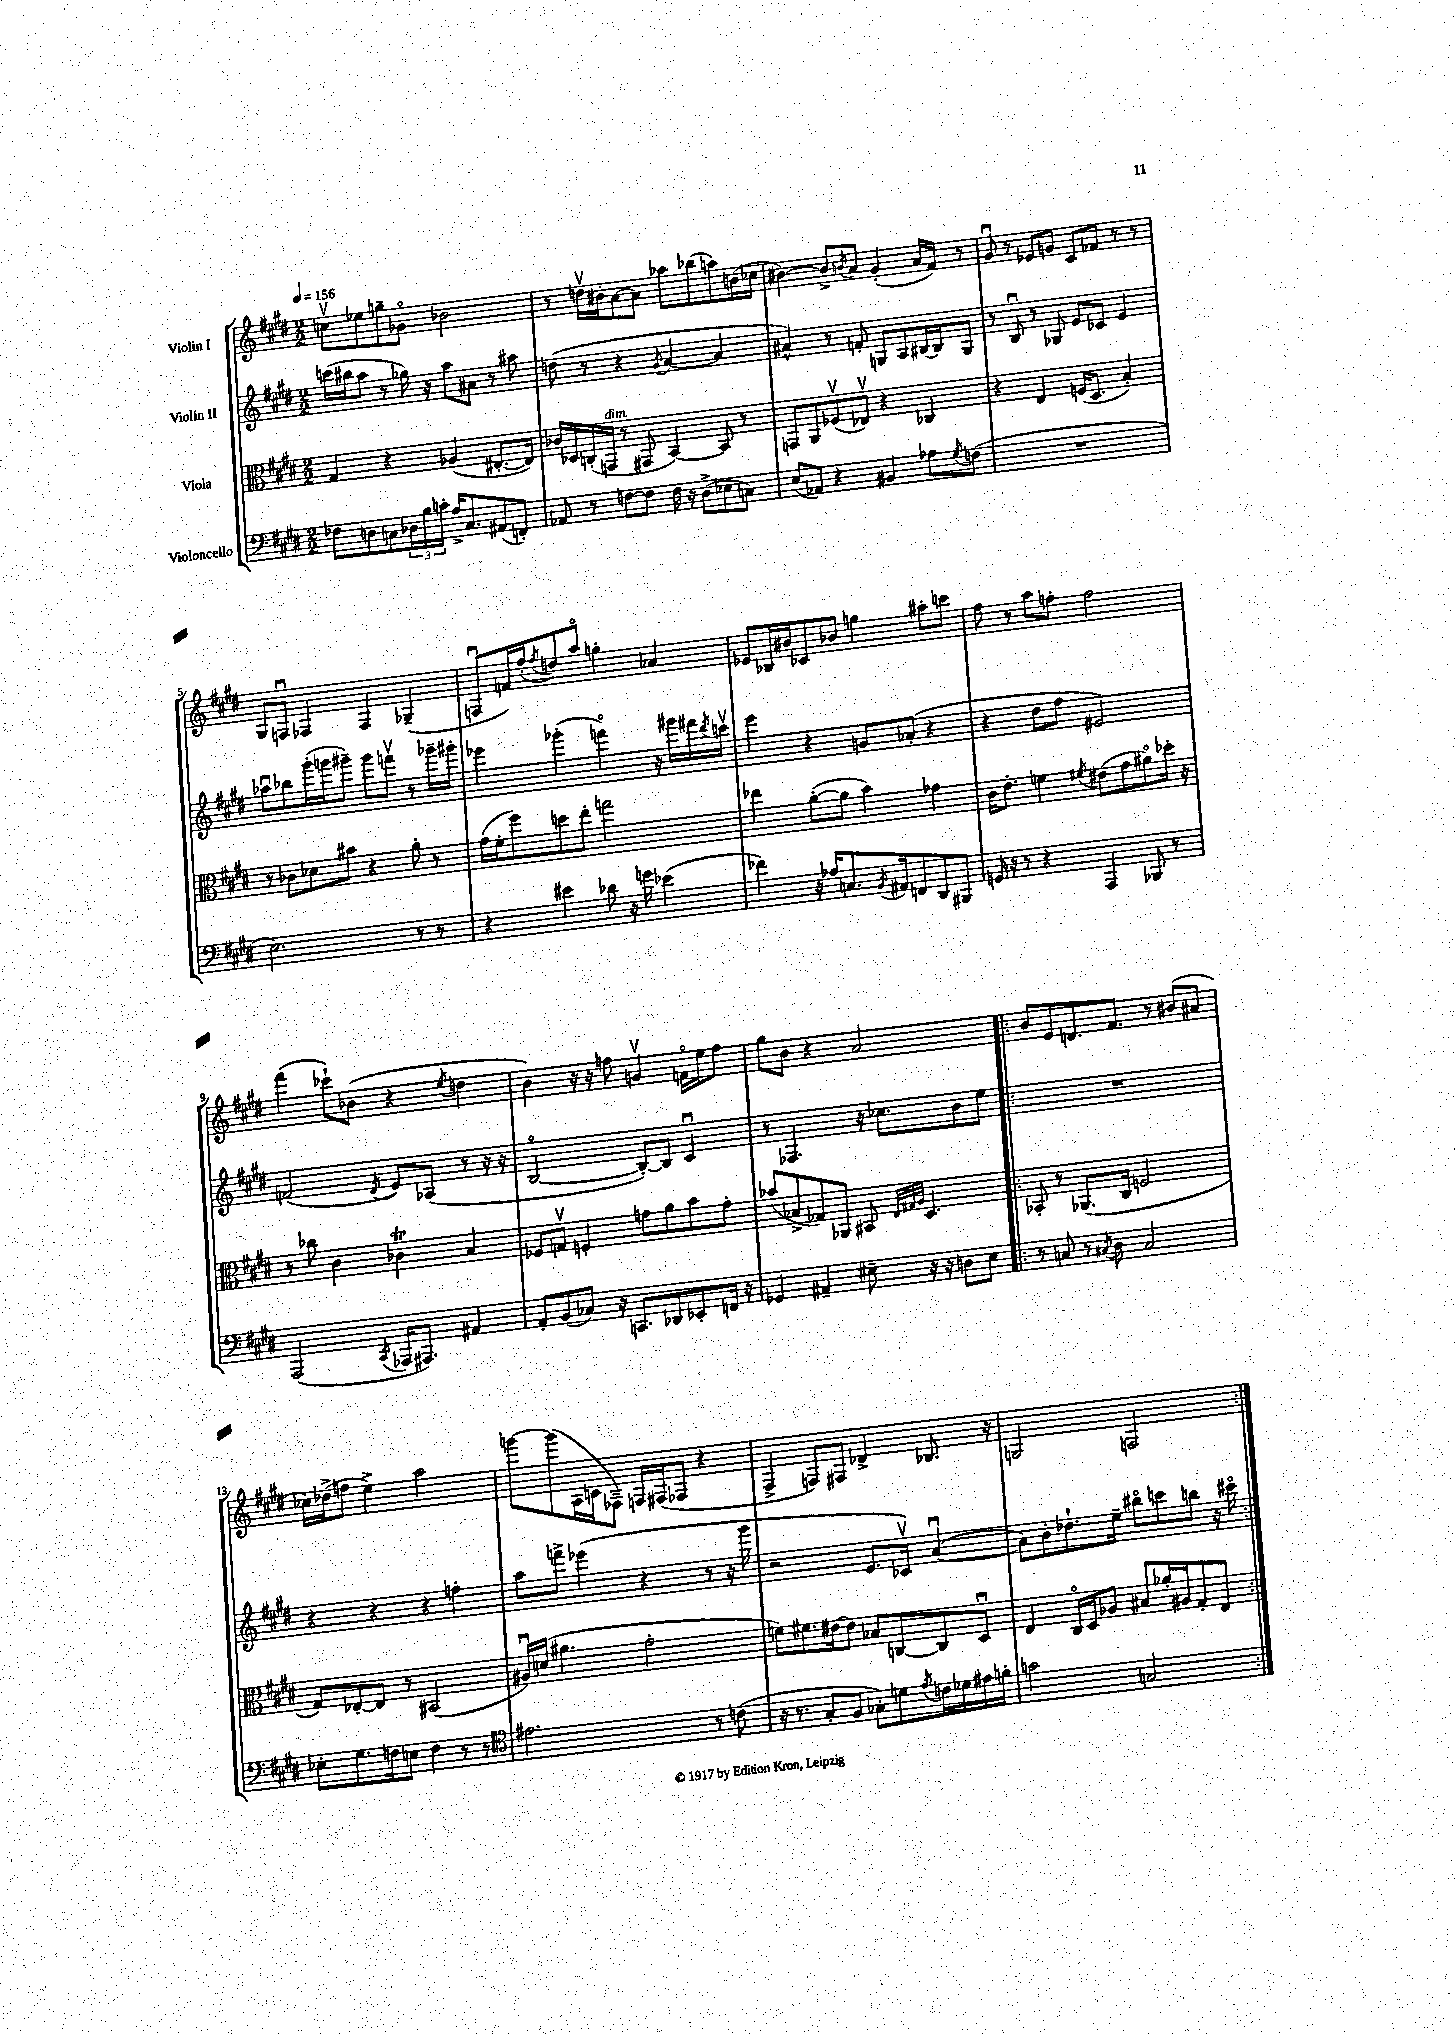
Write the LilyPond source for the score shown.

<<
\new StaffGroup <<
\new Staff = "s0" \with { instrumentName = "Violin I" } {
    \clef treble \key e \major \numericTimeSignature \time 2/2 \tempo 4 = 156
    c''8\upbow ees''8 g''8-- ges'8\flageolet bes'2 |
    r8 d''16\upbow bis'16-. a'8~ a'8 aes''8 bes''8( a''8) b'16( ces''16 |
    bis'4~) bis'8-> \acciaccatura { b'8 } a'8 gis'4-.( a'16 fis'16) r8 |
    gis'8\downbow r8 ees'8 g'8 cis'8 fes'8 r8 r8 |
    gis8 f8\downbow fes4 fes4 ges4--( |
    f8\downbow f'16) fis''16-.( \acciaccatura { fis''8 } d''8) a''8\flageolet g''4-. aes'4 |
    ees'8 bes16 bis'16 ces'8 bes'8 g''4 ais''8-. c'''8 |
    fis''8 r8 a''8 f''8-. f''2 |
    fis'''4( ces'''8-!) bes'8( r4 \acciaccatura { e''8 } d''4 |
    b'4) r16 r16 f''8 g'4\upbow f'16\flageolet e''16 f''8 |
    gis''8 b'8 r4 a'2 |
    \repeat volta 2 { b'8 e'8 d'8. fis'8. r8 bis'8( ais'8 |
    ces''16) des''16->( f''8 e''4->) a''2 |
    g'''8~ g'''8( a16 c'16 fes8--) f16 fis16( fes8 r4 |
    fis4-> f8) fis8 des'4-> bes8. r16 |
    g2 f2 | }
}
\new Staff = "s1" \with { instrumentName = "Violin II" } {
    \clef treble \key e \major \numericTimeSignature \time 2/2
    c'''16( bis''16 a''8 r8 ges''16) r16 a''8 ais'8 r8 ais''8 |
    d''8( r8 r4 \acciaccatura { gis'8 } a'4~ a'4 |
    ais'4-^) r8 f'8-. g8 a8 bis16~ bis16 g8 |
    r8 b8\downbow r8 ges8 e'8 ces'8 e'4 |
    aes''8\downbow bes''8 gis'''16-.( g'''16 gis'''8--) gis'''8 f'''8\upbow r8 ges'''16-- gis'''16-. |
    ees'''4 ges'''4-.( f'''4\flageolet) r16 gis'''16 fis'''16 \acciaccatura { dis'''8 } c'''16\upbow |
    e'''4 r4 g'8 aes'8-.( r4 |
    r4 dis''8 fis''8 eis'2) |
    f'2( \acciaccatura { dis'8 } e'8) aes8( r8 r16 r16 |
    b2~\flageolet b8~-.) b8 cis'4\downbow |
    r8 fes4. r16 ces''8. b'8 e''8 |
    \repeat volta 2 { R1 |
    r4 r4 r4 f''4-. |
    a''8 f'''8-> ees'''4( r4 r8 r16 gis'''16 |
    r2 e'8. ces'16\upbow) a'4~\downbow( |
    a'8) b'8-. des''8.-! e''16-- bis''8\flageolet c'''8 b''8 r16 cis'''16\flageolet | }
}
\new Staff = "s2" \with { instrumentName = "Viola" } {
    \clef alto \key e \major \numericTimeSignature \time 2/2
    gis4 r4 aes4( eis8.~-. eis16) |
    ces'16 des16 c16-.( g,16^\markup { \italic "dim." } r8 gis,8 b,4~) b,8 r8 |
    g,8 a,8 fes8\upbow( ees8\upbow) r4 ces4 |
    r4 e4 f16( dis8. b4-.) |
    r8 ces'8 des'8 bis'8 r4 a'8-. r8 |
    gis'16( fis'16-. fis''8) d''8 e''8-. g''2 |
    ees''4 a'8~-.( a'8 b'4) ges'4 |
    cis'16 e'8.-. f'4 \acciaccatura { fis'8 } eis'8( gis'8 ais'8\flageolet) des''16-. r16 |
    r8 ces''8 cis'4 ces'4\trill b4 |
    fes8 g8\upbow f4-. g'8 a'8 b'8 g'8-. |
    bes'8( bes8-> ges8) aes,8 bis,8 \grace { e32 gis32 a32 } dis4. |
    \repeat volta 2 { bes,8-. r8 aes,8.( cis16 f2 |
    gis8) ees8~-. ees8 r8 bis,2( |
    ais16\downbow) d'16( ais'4. gis'2-. |
    f'8) fis'8. eis'16~ eis'8 bes8 c8~ c8 dis8\downbow |
    e4 cis16\flageolet dis16 aes8 bis8 aes'16-. ais16 gis8-. e8 | }
}
\new Staff = "s3" \with { instrumentName = "Violoncello" } {
    \clef bass \key e \major \numericTimeSignature \time 2/2
    fes8 d8 c8 \tuplet 3/2 { des16 b16 c'16-. } a16-> c8. ais,8( f,8-.) |
    aes,8 r8 f8~ f8 f16 r16 dis8->( ees8 c8) |
    e8( aes,8) r4 bis,4 aes8 \acciaccatura { gis8 } f8( |
    R1 |
    e2.) r8 r8 |
    r4 eis'4 des'8 r16 g'16 ees'4( |
    fes'4) r16 aes16 c8. \acciaccatura { b,8 } ais,16 f,8 dis,8 bis,,8 |
    g,16 r16 r8 r4 a,,4 bes,,8 r8 |
    a,,2( \acciaccatura { cis,8 } aes,,16 ais,,8.) ais,4 |
    a,8-. b,8( ces8) r16 c,8. des,8 ees,8-. f,16 r16 |
    ges,4 ais,4-- eis8-- r16 r16 d8 eis8 |
    \repeat volta 2 { r8 c8 r8 \acciaccatura { cis8 } dis8 cis2 |
    ees8-. gis8. f16 e8 f4 r8 r8 |
    \clef tenor eis'2. r8 c'8( |
    r16 r8. gis8-. fis8 ges8-.) d'8 \acciaccatura { e'8 } c'16 des'16 eis'16 f'16-. |
    g'2 g2 | }
}
>>
>>
